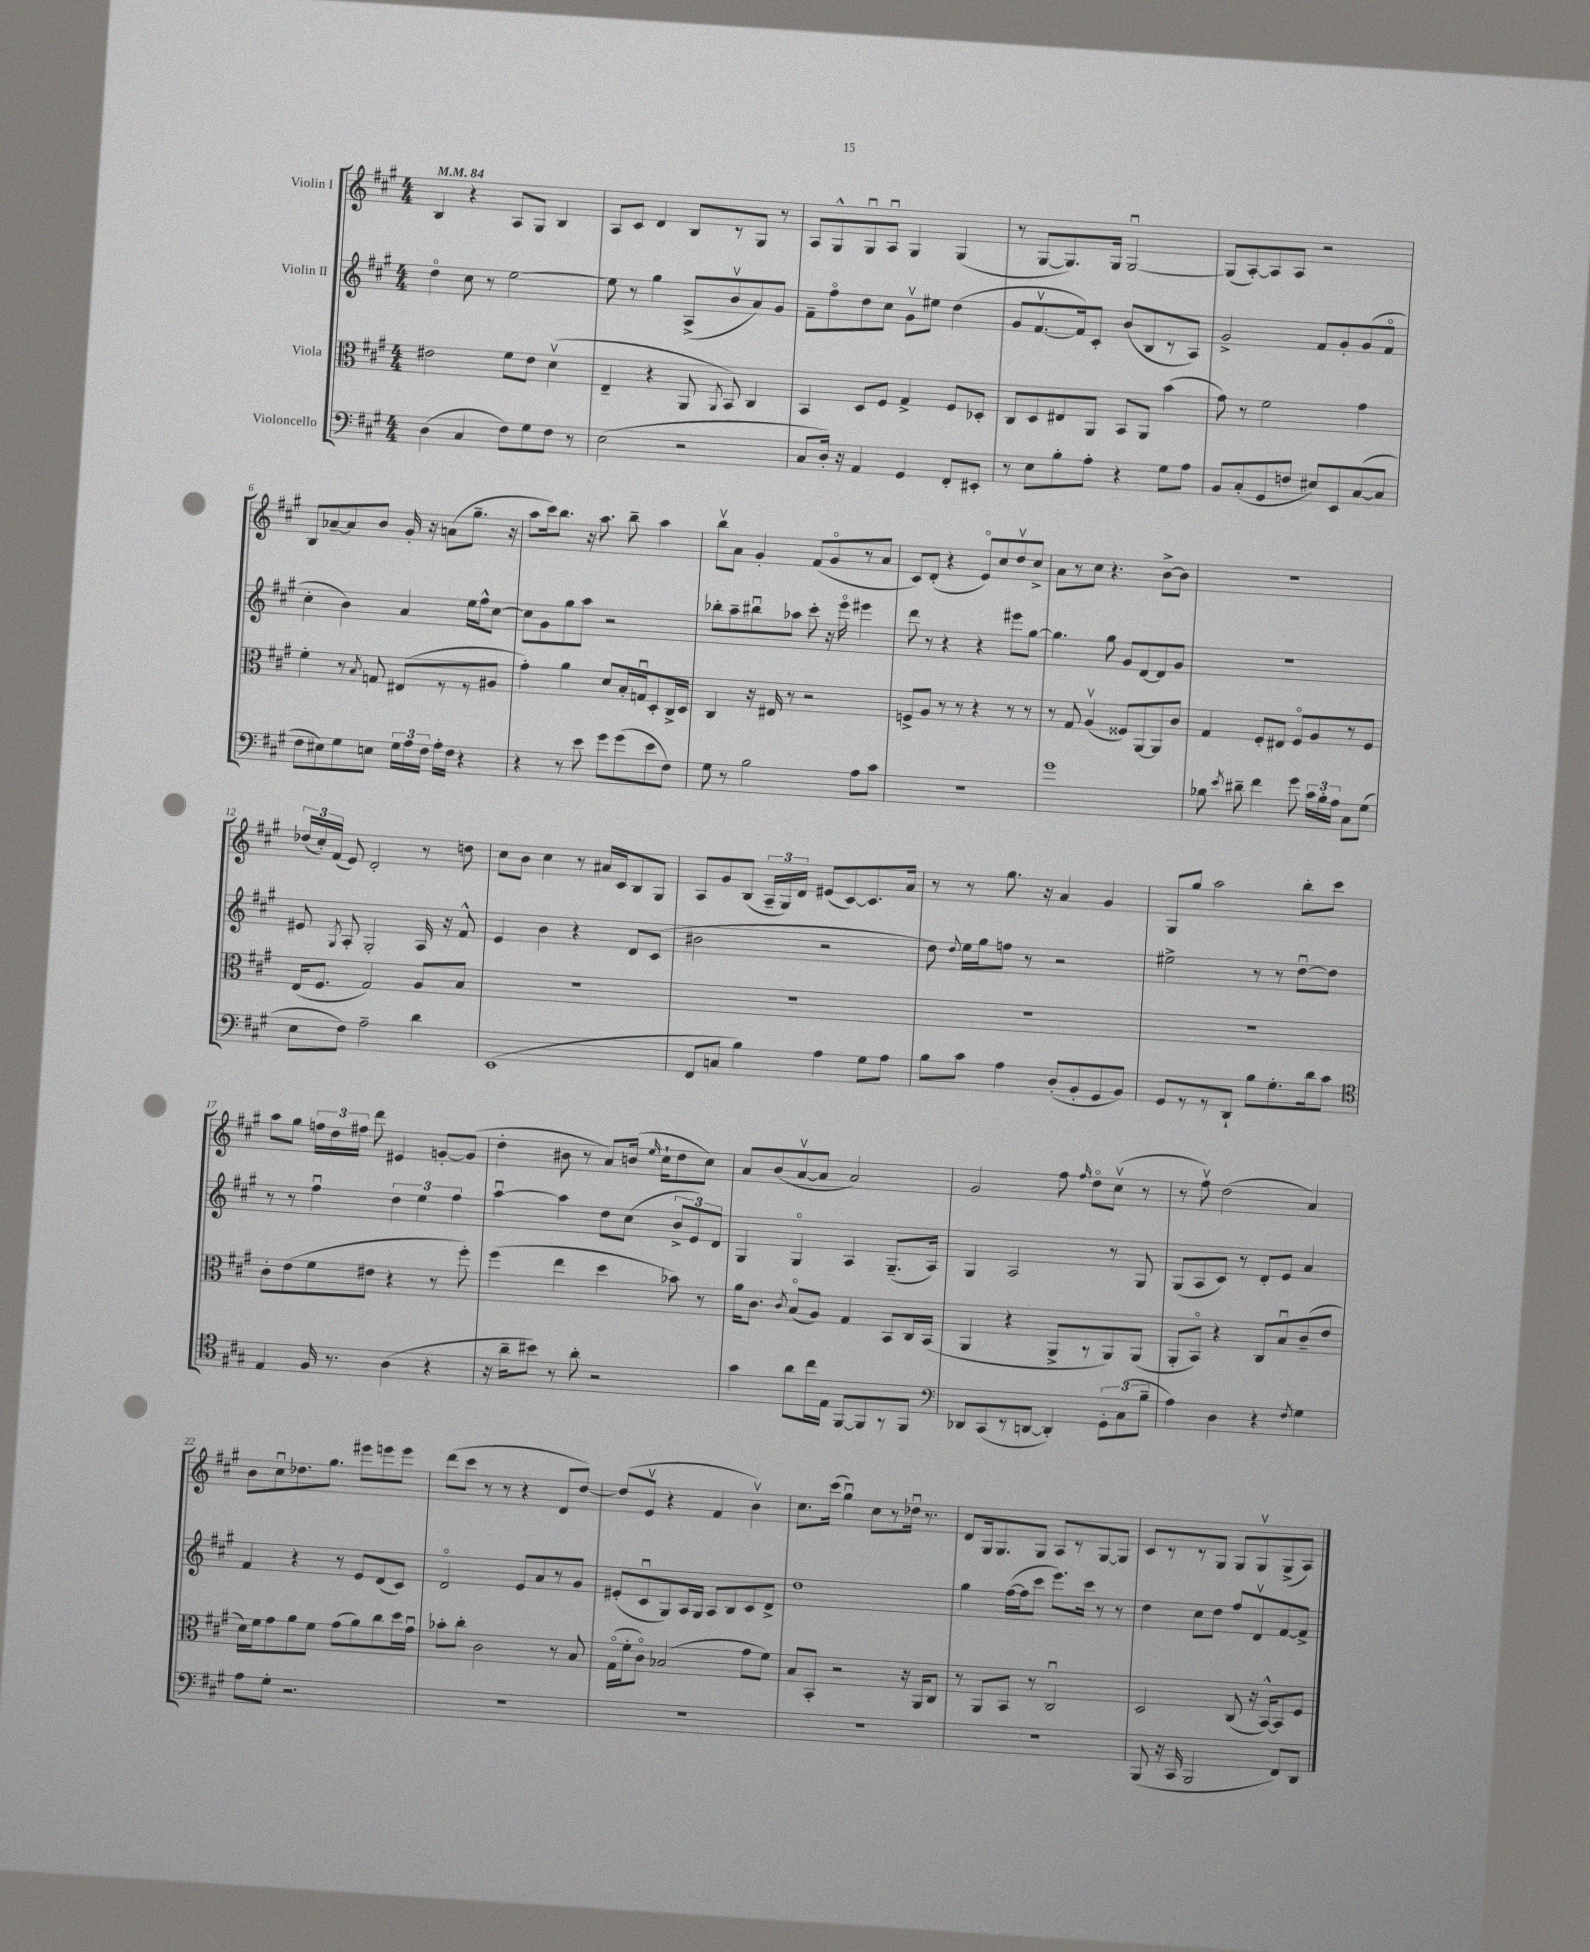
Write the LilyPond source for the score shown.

<<
\new StaffGroup <<
\new Staff = "s0" \with { instrumentName = "Violin I" } {
    \clef treble \key a \major \numericTimeSignature \time 4/4 \tempo 4 = 84
    \autoBeamOff b4 r4 a8[ gis8] b4 |
    a8[ cis'8] d'4 b8[ r8 gis8] r8 |
    a8[ gis8-^ gis8\downbow a8]\downbow gis4 gis4( |
    r8 gis8[~ gis8.) gis16] gis2~\downbow |
    gis8[( a8~-.) a8 a8] r2 |
    b8[ aes'8~-- aes'8 b'8] gis'16-. r16 a'8[( gis''8.]-- r16 |
    a''8[ cis'''16) b''8.] r16 a''8. b''8-- a''4 |
    b''8[\upbow a'8] gis'4-. fis'8[( gis'8\flageolet r8 a'8] |
    cis'8[) d'8]-.( r4 e'8[\flageolet) cis''8 d''8\upbow cis''8]-> |
    a'8[ r8 cis''8] r4. b'8[~-> b'8] |
    R1 |
    \tuplet 3/2 { des''16[( cis''16-.) fis'16]( } e'8) d'2-. r8 d''8 |
    cis''8[ b'8] cis''4 r8 ais'16[ cis'16 b8 gis8] |
    a8[ gis'8 b8]( \tuplet 3/2 { a16[-- gis16) d'16] } eis'8[( cis'8~) cis'8. a'16] |
    r8 r8 gis''8. r16 a'4 gis'4 |
    gis8[ gis''8] a''2 b''8[-. cis'''8] |
    a''8[ gis''8] \tuplet 3/2 { f''16[ d''16 fis''16] } d'''8 eis'4 g'8[~-. g'8]( |
    d''4-. bis'8 r8 a'8[) b'16]( \grace { e''16 } cis''16[-! d''8 cis''8]) |
    a'8[ b'8( a'8~\upbow a'8] a'2) |
    gis'2 fis''8 \grace { fis''16 } d''8[\flageolet cis''8]\upbow( r8 |
    r8 fis''8\upbow) d''2( a'4) |
    b'8[ cis''8\downbow des''8. gis''8.] eis'''8[ e'''8 e'''8] |
    d'''8[( cis'''8] r8 r8 r4 d'8[ d''8]~) |
    d''8[( e'8]\upbow r4 fis'4 b'4\upbow) |
    cis''8.[ cis'''16]( gis''4\downbow) cis''8[ r8 des''16]\downbow r8. |
    d'8[ gis16 gis8. gis8] a8[ r8 gis8~ gis8] |
    cis'8[ r8 r8 gis8] gis8[ gis8\upbow gis8->( a8]) \bar "|." |
}
\new Staff = "s1" \with { instrumentName = "Violin II" } {
    \clef treble \key a \major \numericTimeSignature \time 4/4
    \autoBeamOff d''4\flageolet cis''8 r8 e''2~ |
    e''8 r8 gis''4 a8[->( b'8\upbow a'8) gis'8] |
    fis'8[-- fis''8\flageolet d''8 cis''8] gis'8[\upbow eis''8] d''4( |
    gis'8[ fis'8.~\upbow fis'16) cis'8]-. b'8[( b8 r8 a8]) |
    gis'2-> fis'8[ gis'8-. gis'8( fis'8]\flageolet |
    cis''4-. b'4) a'4 e''16[ fis''16-^ cis''8]~ |
    cis''8[ gis'8 gis''8 a''8] r2 |
    bes''8[-. a''8-- bis''8\downbow aes''8] cis'''8-. r16 e'''16\flageolet eis'''4 |
    d'''8 r8 r4 r4 eis'''8[ gis''8]~ |
    gis''4. gis''8 gis'8[ d'8~ d'8 gis'8] |
    R1 |
    eis'8 \acciaccatura { gis8 } a8-. gis2-. a16 r16 fis'8-^ |
    e'4 b'4 r4 d'8[ cis'8]( |
    bis'2 r2 |
    d''8) \appoggiatura { d''8 } e''16[ gis''16 f''8] r8 r2 |
    eis''2-> r8 r8 d''8[~\downbow d''8] |
    r8 r8 fis''4\downbow \tuplet 3/2 { d''4 e''4 fis''4 } |
    a''4~\downbow a''4 d''8[ cis''8]( \tuplet 3/2 { b'8[-> e'8) d'8] } |
    gis4 gis4\flageolet a4 gis8.[--( a16]) |
    gis4 a2 r8 gis8 |
    gis8[( a8 cis'8]) r8 d'8[-. e'8] a'4 |
    fis'4 r4 r8 e'8[ d'8( cis'8]) |
    d'2\flageolet e'8[ a'8 r8 gis'8] |
    eis'8[-.( cis'8\downbow gis8) a16 gis16] a8[ b8 cis'8 d'8]-> |
    d''1 |
    gis''4 fis''16[~( fis''16 cis'''8] e'''8.[) cis'''16] r8 r8 |
    d''4 cis''8[ d''8] fis''8[ d'8\upbow fis'8~ fis'8]-> \bar "|." |
}
\new Staff = "s2" \with { instrumentName = "Viola" } {
    \clef alto \key a \major \numericTimeSignature \time 4/4
    \autoBeamOff eis'2 fis'8[ eis'8] d'4\upbow( |
    e4-- r4 a,8 \acciaccatura { a,8 } b,8) cis4 |
    b,4 d8[ fis8] gis4-> fis8[ des8]-. |
    cis8[ d8 eis8 a,8] b,8[ a,8] b'4( |
    gis'8) r8 fis'2 gis'4 |
    fis'4-. r8 \acciaccatura { b8 } g8 eis8[( r8 r8 ais8] |
    gis'4-.) a'4 d'8[ b16-. g16\downbow d8-. cis16-> d16] |
    cis4 r16 eis16 r8 r2 |
    f8[-> a8] r8 r8 r4 r8 r8 |
    r8 gis8 a4\upbow( fisis8[) a,8~ a,8 cis'8] |
    gis4 fis8[-. eis8] fis8[\flageolet a8 r8 fis8] |
    e16[( fis8.] gis2) a8[ b8] |
    R1 |
    R1 |
    R1 |
    R1 |
    cis'8[-. e'8( fis'8 eis'8] r4 r8 fis''8-.) |
    fis''4( e''4 d''4 bes'8) r8 |
    a'16[ cis'8.] \acciaccatura { cis'8 } b8[\flageolet( a8]) gis4 b,8[ cis16 b,16]( |
    a,4 r4 a,8[-> r8 a,8) a,8]( |
    a,8[-. b,8]\flageolet) r4 cis8[ b8\downbow cis'8--( e'8] |
    d'16[) fis'16 gis'8 a'8 fis'8] gis'8[( a'8) cis''8 d''16 gis'16]\downbow |
    bes'8[-. cis''8]-. cis'2 r8 b8 |
    gis16[\flageolet( fis'16-. cis'8]\flageolet) bes2( gis'8[ fis'8]) |
    b8[ b,8]-. r2 r16 a,16[ cis8] |
    r8 a,8[ b,8] r8 cis2\downbow |
    d2 cis8( r16 b,16[~-^) b,8 fis8] \bar "|." |
}
\new Staff = "s3" \with { instrumentName = "Violoncello" } {
    \clef bass \key a \major \numericTimeSignature \time 4/4
    \autoBeamOff d4( cis4 fis8[) gis8 fis8] r8 |
    e2( r2 |
    cis8[ d16]-.) r16 a,4 gis,4 fis,8[-. eis,8]-. |
    r8 e8[ b8-. a8]-. r4 gis8[ a8] |
    b,8[ cis8-.( gis,8 f8] eis8[) e,8 cis8~( cis8] |
    fis8[ eis8) gis8 e8] \tuplet 3/2 { gis16[ a16 fis16] } a16[-. fis16] r4 |
    r4 r8 e'8 gis'8[ gis'8( e'8 fis8]) |
    gis8 r8 b2 a8[ cis'8] |
    R1 |
    gis'1 |
    bes8 \acciaccatura { e'8 } dis'8-- fis'4 gis'8 \tuplet 3/2 { cis'16[ bes16-. a16] } cis8[ gis8]( |
    e8[ fis8]) a2-- d'4 |
    e,1( |
    fis,8[ c8] b4) a4 gis8[ a8] |
    b8[ cis'8] a4 d8[-.( b,8-. gis,8 b,8]) |
    gis,8[ r8 r8 d,8]-! b8[ gis8.-. d'16 cis'8] |
    \clef tenor e4 fis16 r8. a4( r4 |
    r16 a'16[-- bis'8]) r8 a'8-. r2 |
    gis'4 a'8[ cis''16 e16] fis,8[~ fis,8 r8 fis,8] |
    \clef bass des,8[ cis,8( r8 d,8]~ d,4-.) \tuplet 3/2 { gis,8[-. cis8( b8]-- } |
    a4) d4 r4 \acciaccatura { fis8 } gis4 |
    a8[ gis8]-. r2. |
    R1 |
    R1 |
    R1 |
    R1 |
    b,,8( r16 cis,16 b,,2 fis,8[) d,8] \bar "|." |
}
>>
>>
